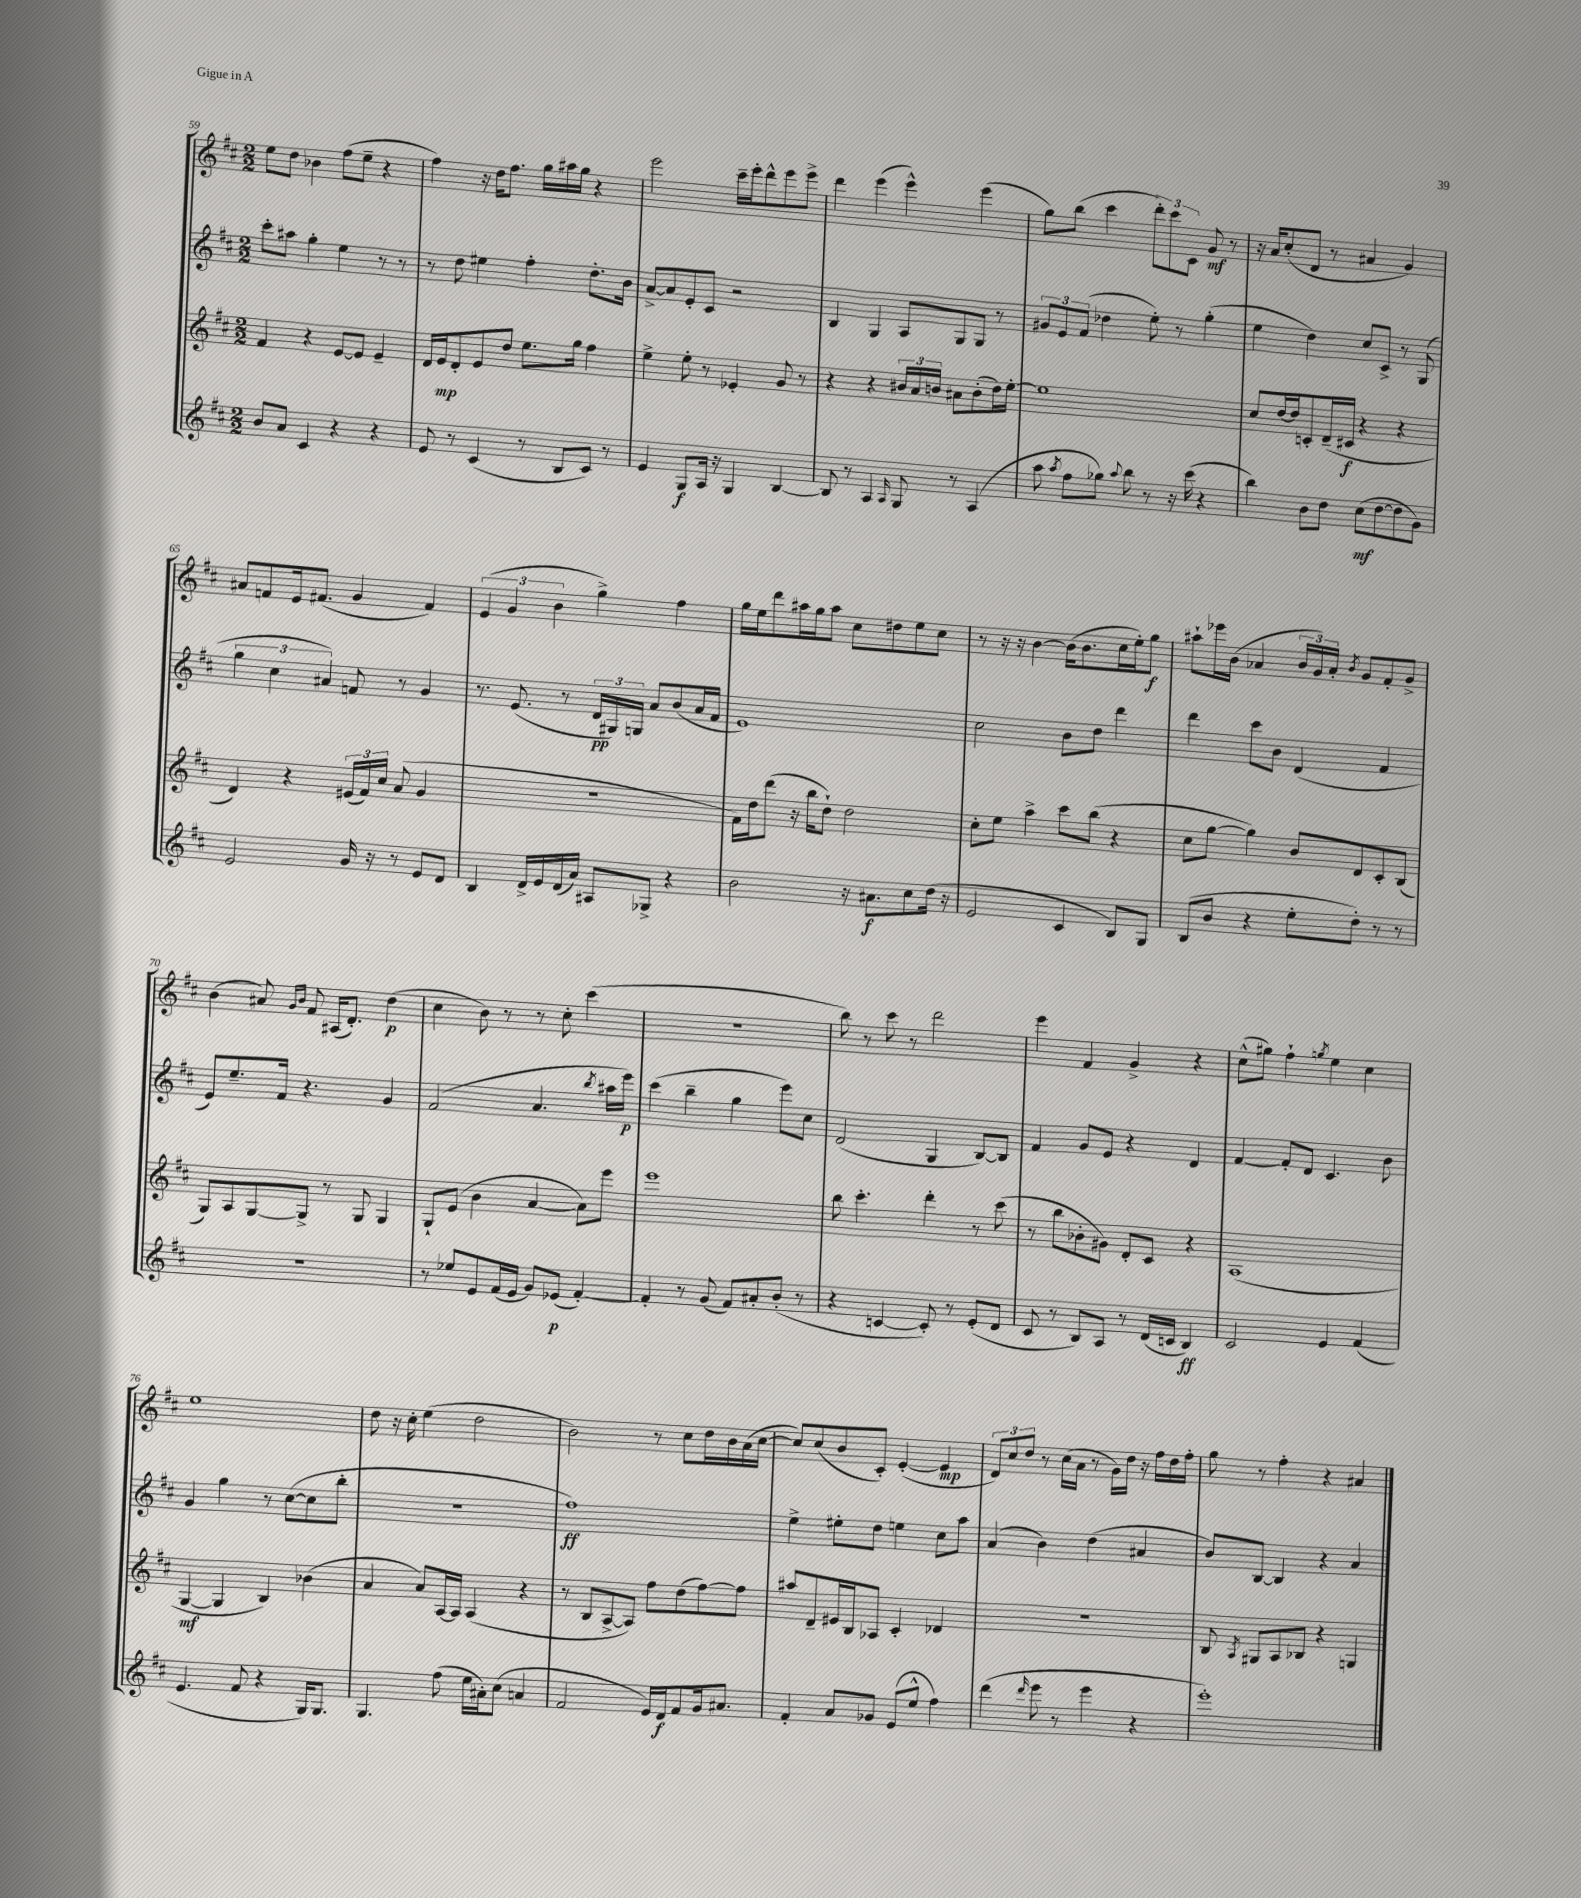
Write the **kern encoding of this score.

**kern	**dynam	**kern	**dynam	**kern	**dynam	**kern	**dynam
*part4	*part4	*part3	*part3	*part2	*part2	*part1	*part1
*staff4	*staff4	*staff3	*staff3	*staff2	*staff2	*staff1	*staff1
*clefG2	*	*clefG2	*	*clefG2	*	*clefG2	*
*k[f#c#]	*	*k[f#c#]	*	*k[f#c#]	*	*k[f#c#]	*
*M2/2	*	*M2/2	*	*M2/2	*	*M2/2	*
=59	=59	=59	=59	=59	=59	=59	=59
8b/L	.	4f#/	.	8ccc#'\L	.	8ee\L	.
8a/J	.	.	.	8aa#X\J	.	8dd\J	.
4c#/	.	4r	.	4gg'\	.	4b-X\	.
4r	.	[8e/L	.	4ee\	.	(8ff#\L	.
.	.	8e/J]	.	.	.	8ee~\J	.
4r	.	4e~/	.	8r	.	4r	.
.	.	.	.	8r	.	.	.
=60	=60	=60	=60	=60	=60	=60	=60
8e/	.	16d/LL	.	8r	.	4ff#\)	.
.	.	16e/J	mp	.	.	.	.
8r	.	8d'/	.	8dd\	.	.	.
(4c#/	.	8e/	.	4ee#X\	.	16r	.
.	.	.	.	.	.	16dd\KL	.
.	.	8dd/J	.	.	.	8.ff#\J	.
8r	.	8.ee\L	.	4ff#'\	.	.	.
.	.	.	.	.	.	16gg\LL	.
8B/L	.	.	.	.	.	16aa#X\	.
.	.	16gg\Jk	.	.	.	16gg\JJ	.
8c#/J)	.	4ff#\	.	8.dd'\L	.	4r	.
8r	.	.	.	.	.	.	.
.	.	.	.	16b\Jk	.	.	.
=61	=61	=61	=61	=61	=61	=61	=61
4e/	.	4ee^\	.	[8a^/L	.	2eee\	.
.	.	.	.	8a/]	.	.	.
8G/L	f	8ee'\	.	8e'/	.	.	.
16A/Jk	.	8r	.	8c#/J	.	.	.
16r	.	.	.	.	.	.	.
4G/	.	4e-X'/	.	2r	.	16ccc#~\LL	.
.	.	.	.	.	.	16eee'\J	.
.	.	.	.	.	.	8ddd^^\	.
[4B/	.	8g/	.	.	.	8eee\	.
.	.	8r	.	.	.	8eee^\J	.
=62	=62	=62	=62	=62	=62	=62	=62
8B/]	.	4r	.	4B/	.	4ddd\	.
8r	.	.	.	.	.	.	.
4A/	.	4r	.	4G/	.	(4eee\	.
16qqA/	.	.	.	.	.	.	.
8G/	.	24b#X/LL	.	8A/L	.	4eee^^\)	.
.	.	24a/	.	.	.	.	.
.	.	24bn/JJ	.	.	.	.	.
8r	.	8a#X\L	.	8G/	.	.	.
(4A/	.	(8b'\	.	8G/J	.	(4eee\	.
.	.	16dd\L)	.	8r	.	.	.
.	.	[16ee'\JJ	.	.	.	.	.
=63	=63	=63	=63	=63	=63	=63	=63
8aa\	.	1ee]	.	12g#X/L	.	8gg\L)	.
.	.	.	.	12e/	.	.	.
8qaa/	.	.	.	.	.	.	.
8ff#\L	.	.	.	.	.	(8bb\J	.
.	.	.	.	(12f#/J	.	.	.
8gg-X\J)	.	.	.	4dd-X\	.	4ccc#\	.
8qqaa/	.	.	.	.	.	.	.
8bb\	.	.	.	.	.	.	.
8r	.	.	.	8ee'\)	.	12ddd'\L)	.
.	.	.	.	.	.	12ccc#\	.
16r	.	.	.	8r	.	.	.
.	.	.	.	.	.	12c#\J	.
(16ccc#\	.	.	.	.	.	.	.
4r	.	.	.	(4gg'\	.	8g/	mf
.	.	.	.	.	.	8r	.
=64	=64	=64	=64	=64	=64	=64	=64
4bb\)	.	8cc#/L	.	4ee\	.	16r	.
.	.	.	.	.	.	16a/KL	.
.	.	[16dd/L	.	.	.	(8cc#'/	.
.	.	16dd/J]	.	.	.	.	.
8b\L	.	8cn'/	.	4dd\)	.	8d/J	.
8dd\J	.	(16d~/L	.	.	.	8r	.
.	.	16c#X/JJ	f	.	.	.	.
(8cc#\L	mf	4r	.	8cc#/L	.	4a#X/	.
[8dd\	.	.	.	8c#^/J	.	.	.
8dd\]	.	4r	.	8r	.	4g/)	.
8g\J)	.	.	.	(8G/	.	.	.
!!LO:LB:g=z
=65	=65	=65	=65	=65	=65	=65	=65
2e/	.	4d/)	.	6gg\	.	8a#X/L	.
.	.	.	.	.	.	8fn/	.
.	.	.	.	6cc#\	.	.	.
.	.	4r	.	.	.	16e/k	.
.	.	.	.	.	.	(8.f#X/J	.
.	.	.	.	6a#X/)	.	.	.
16g/	.	(24e#X/LL	.	8fn/	.	4g/	.
.	.	24f#/)	.	.	.	.	.
16r	.	.	.	.	.	.	.
.	.	24cc#/JJ	.	.	.	.	.
8r	.	(8a/	.	8r	.	.	.
8e/L	.	4g/	.	4g/	.	4f#/)	.
8d/J	.	.	.	.	.	.	.
=66	=66	=66	=66	=66	=66	=66	=66
4B/	.	1r	.	8.r	.	(6e/	.
.	.	.	.	.	.	6g/	.
.	.	.	.	(8.e/	.	.	.
16d^/LL	.	.	.	.	.	.	.
16e/	.	.	.	.	.	.	.
.	.	.	.	.	.	6b\	.
(16d/	.	.	.	8r	.	.	.
16a/JJ)	.	.	.	.	.	.	.
8A#X/L	.	.	.	24d/LL	pp	4gg^\)	.
.	.	.	.	24G#X/)	.	.	.
.	.	.	.	24Gn/JJ	.	.	.
8G-X^/J	.	.	.	8a/L	.	.	.
4r	.	.	.	(8b/	.	4ff#\	.
.	.	.	.	16a/L	.	.	.
.	.	.	.	16f#/JJ	.	.	.
=67	=67	=67	=67	=67	=67	=67	=67
2b\	.	16f#\LL)	.	1e)	.	16gg\LL	.
.	.	16dd\J	.	.	.	16ee\J	.
.	.	(8ddd\J	.	.	.	8ddd\	.
.	.	16r	.	.	.	16aa#X\L	.
.	.	16bb\KL	.	.	.	16gg\J	.
.	.	8dd`\J)	.	.	.	8aa#\J	.
16r	.	2dd\	.	.	.	8cc#\L	.
8.a#X\L	f	.	.	.	.	.	.
.	.	.	.	.	.	8dd#X\	.
8cc#\	.	.	.	.	.	8ee\	.
(16dd\Jk	.	.	.	.	.	8cc#\J	.
16r	.	.	.	.	.	.	.
=68	=68	=68	=68	=68	=68	=68	=68
2e/	.	8cc#'\L	.	2cc#\	.	8r	.
.	.	8ee\J	.	.	.	16r	.
.	.	.	.	.	.	16r	.
.	.	4aa^\	.	.	.	[4b\	.
4c#/	.	8ccc#\L	.	8b\L	.	(16b\KL]	.
.	.	.	.	.	.	8.b\	.
.	.	(8bb\J	.	8dd\J	.	.	.
8B/L)	.	4r	.	4ddd\	.	16cc#\L	.
.	.	.	.	.	.	16ee'\J)	.
8G/J	.	.	.	.	.	8gg\J	f
=69	=69	=69	=69	=69	=69	=69	=69
(8B/L	.	8cc#\L	.	4ddd\	.	8aa#X`\L	.
8b/J	.	[8gg\J	.	.	.	16eee-X\L	.
.	.	.	.	.	.	(16b\JJ	.
4r	.	4gg\])	.	8ccc#\L	.	4a-X/	.
.	.	.	.	8b\J	.	.	.
8ee'\L	.	8b/L	.	(4d/	.	24b/LL	.
.	.	.	.	.	.	24g/)	.
.	.	.	.	.	.	24a-'/JJ	.
.	.	.	.	.	.	8qb/	.
8dd'\J)	.	8d/	.	.	.	8g/L	.
8r	.	8c#'/	.	4f#/	.	8f#'/	.
8r	.	(8B/J	.	.	.	8g^/J	.
!!LO:LB:g=z
=70	=70	=70	=70	=70	=70	=70	=70
1r	.	8G/L)	.	8e/L)	.	(4b\	.
.	.	8A/	.	8.ee~/	.	.	.
.	.	[8G/	.	.	.	8a#X/)	.
.	.	.	.	16f#/Jk	.	.	.
.	.	.	.	.	.	16qqg/LL	.
.	.	.	.	.	.	16qqb/JJ	.
.	.	8G^/J]	.	4.r	.	8f#/	.
.	.	8r	.	.	.	(16A#X/KL	.
.	.	.	.	.	.	8.d'/J)	.
.	.	8G/	.	.	.	.	.
.	.	4G/	.	4g/	.	(4dd\	p
=71	=71	=71	=71	=71	=71	=71	=71
8r	.	8G`/L	.	(2f#/	.	4cc#\	.
8ee-X/L	.	(8e/J	.	.	.	.	.
8e/	.	4b\	.	.	.	8b\)	.
(16f#/L	.	.	.	.	.	8r	.
16e/JJ	.	.	.	.	.	.	.
8g/L)	.	[4a/	.	4.a/	.	8r	.
(8e-X/J	p	.	.	.	.	8cc#'\	.
[4f#'/)	.	8a\L])	.	.	.	(4ccc#\	.
.	.	.	.	8qbb/	.	.	.
.	.	8eee\J	.	16aa#X\LL	.	.	.
.	.	.	.	16eee\JJ)	p	.	.
=72	=72	=72	=72	=72	=72	=72	=72
4f#'/]	.	1eee	.	(4ccc#\	.	1r	.
8r	.	.	.	4bb~\	.	.	.
(8g/	.	.	.	.	.	.	.
8f#/L)	.	.	.	4gg\	.	.	.
8a#X'/	.	.	.	.	.	.	.
(8b'/J	.	.	.	8eee\L)	.	.	.
8r	.	.	.	8cc#\J	.	.	.
=73	=73	=73	=73	=73	=73	=73	=73
4r	.	8bb\	.	(2d/	.	8bb\)	.
.	.	4.ccc#'\	.	.	.	8r	.
[4cn/	.	.	.	.	.	8ccc#\	.
.	.	.	.	.	.	8r	.
8c'/])	.	4ddd'\	.	4G/	.	2ddd\	.
8r	.	.	.	.	.	.	.
(8e'/L	.	8r	.	[8B/L)	.	.	.
8d/J	.	(8ccc#\	.	8B/J]	.	.	.
=74	=74	=74	=74	=74	=74	=74	=74
8c#/	.	8r	.	4f#/	.	4eee\	.
8r	.	8bb\L	.	.	.	.	.
8B/L)	.	8b-X'\	.	8g/L	.	4f#/	.
8A/J	.	8g#X\J)	.	8e/J	.	.	.
8r	.	8d'/L	.	4r	.	4g^/	.
(16d/LL	.	8c#/J	.	.	.	.	.
16cn/JJ	.	.	.	.	.	.	.
4B/)	ff	4r	.	4d/	.	4r	.
=75	=75	=75	=75	=75	=75	=75	=75
2c#/	.	(1A	.	[4f#/	.	(8cc#^^\L	.
.	.	.	.	.	.	8gg#X\J)	.
.	.	.	.	8f#'/L]	.	4ff#`\	.
.	.	.	.	8d/J	.	.	.
.	.	.	.	.	.	8qggn/	.
4e/	.	.	.	4.c#/	.	4ee\	.
(4f#/	.	.	.	.	.	4cc#\	.
.	.	.	.	8b\	.	.	.
!!LO:LB:g=z
=76	=76	=76	=76	=76	=76	=76	=76
4.e/	.	[4G/	mf	4g/	.	1ee	.
.	.	4G/]	.	4gg\	.	.	.
8f#/	.	.	.	.	.	.	.
4r	.	4B/)	.	8r	.	.	.
.	.	.	.	([8cc#\L	.	.	.
16G/KL)	.	(4b-X\	.	8cc#\]	.	.	.
8.G/J	.	.	.	.	.	.	.
.	.	.	.	8bb'\J	.	.	.
=77	=77	=77	=77	=77	=77	=77	=77
4.G/	.	4a/	.	1r	.	8dd\	.
.	.	.	.	.	.	16r	.
.	.	.	.	.	.	16cc#'\	.
.	.	8a/L)	.	.	.	(4ee\	.
(8ff#\	.	[16A/L	.	.	.	.	.
.	.	16A/JJ]	.	.	.	.	.
16ee\LL	.	(4A/	.	.	.	2dd\	.
16a#X'\J)	.	.	.	.	.	.	.
(8cc#\J	.	.	.	.	.	.	.
4an/	.	4r	.	.	.	.	.
=78	=78	=78	=78	=78	=78	=78	=78
2f#/	.	8r	.	1ff#)	ff	2b\)	.
.	.	8B/L	.	.	.	.	.
.	.	[8A^/	.	.	.	.	.
.	.	8A/J])	.	.	.	.	.
16e/LL)	.	8ff#\L	.	.	.	8r	.
16d/J	f	.	.	.	.	.	.
8f#/	.	(8dd\	.	.	.	8cc#\L	.
16g/k	.	[8ff#\)	.	.	.	16dd\L	.
8.a#X/J	.	.	.	.	.	16b\	.
.	.	8ff#\J]	.	.	.	(16a\	.
.	.	.	.	.	.	[16cc#\JJ	.
=79	=79	=79	=79	=79	=79	=79	=79
4f#'/	.	8aa#X/L	.	4ee^\	.	8cc#/L])	.
.	.	8d~/	.	.	.	(8cc#/	.
8a/L	.	16e#X/L	.	8ee#X'\L	.	8b/	.
.	.	16B/J	.	.	.	.	.
8g-X/J	.	8A-X/J	.	8dd\J	.	8c#'/J)	.
(8e/L	.	4c#'/	.	4een\	.	([4e'/	.
8ee^^/J	.	.	.	.	.	.	.
4ff#\)	.	4d-X/	.	8cc#\L	.	4e/]	mp
.	.	.	.	8aa\J	.	.	.
=80	=80	=80	=80	=80	=80	=80	=80
(4ddd\	.	1r	.	(4a/	.	12d/L)	.
.	.	.	.	.	.	12cc#/	.
.	.	.	.	.	.	12dd/J	.
16qqddd/	.	.	.	.	.	.	.
8eee\	.	.	.	4b\)	.	8r	.
8r	.	.	.	.	.	(16cc#\LL	.
.	.	.	.	.	.	16a\JJ	.
4eee\	.	.	.	(4dd\	.	8r	.
.	.	.	.	.	.	16g\LL)	.
.	.	.	.	.	.	16dd\JJ	.
4r	.	.	.	4a#X/	.	16r	.
.	.	.	.	.	.	16ff#\LL	.
.	.	.	.	.	.	16dd\	.
.	.	.	.	.	.	16ff#'\JJ	.
=81	=81	=81	=81	=81	=81	=81	=81
1eee')	.	8B/	.	8b/L)	.	8gg\	.
.	.	8qA/	.	.	.	.	.
.	.	8G#X/L	.	[8B/J	.	8r	.
.	.	8A/	.	4B/]	.	4ff#'\	.
.	.	8B-X/J	.	.	.	.	.
.	.	4r	.	4r	.	4r	.
.	.	4Gn/	.	4a/	.	4a#X/	.
==	==	==	==	==	==	==	==
*-	*-	*-	*-	*-	*-	*-	*-
